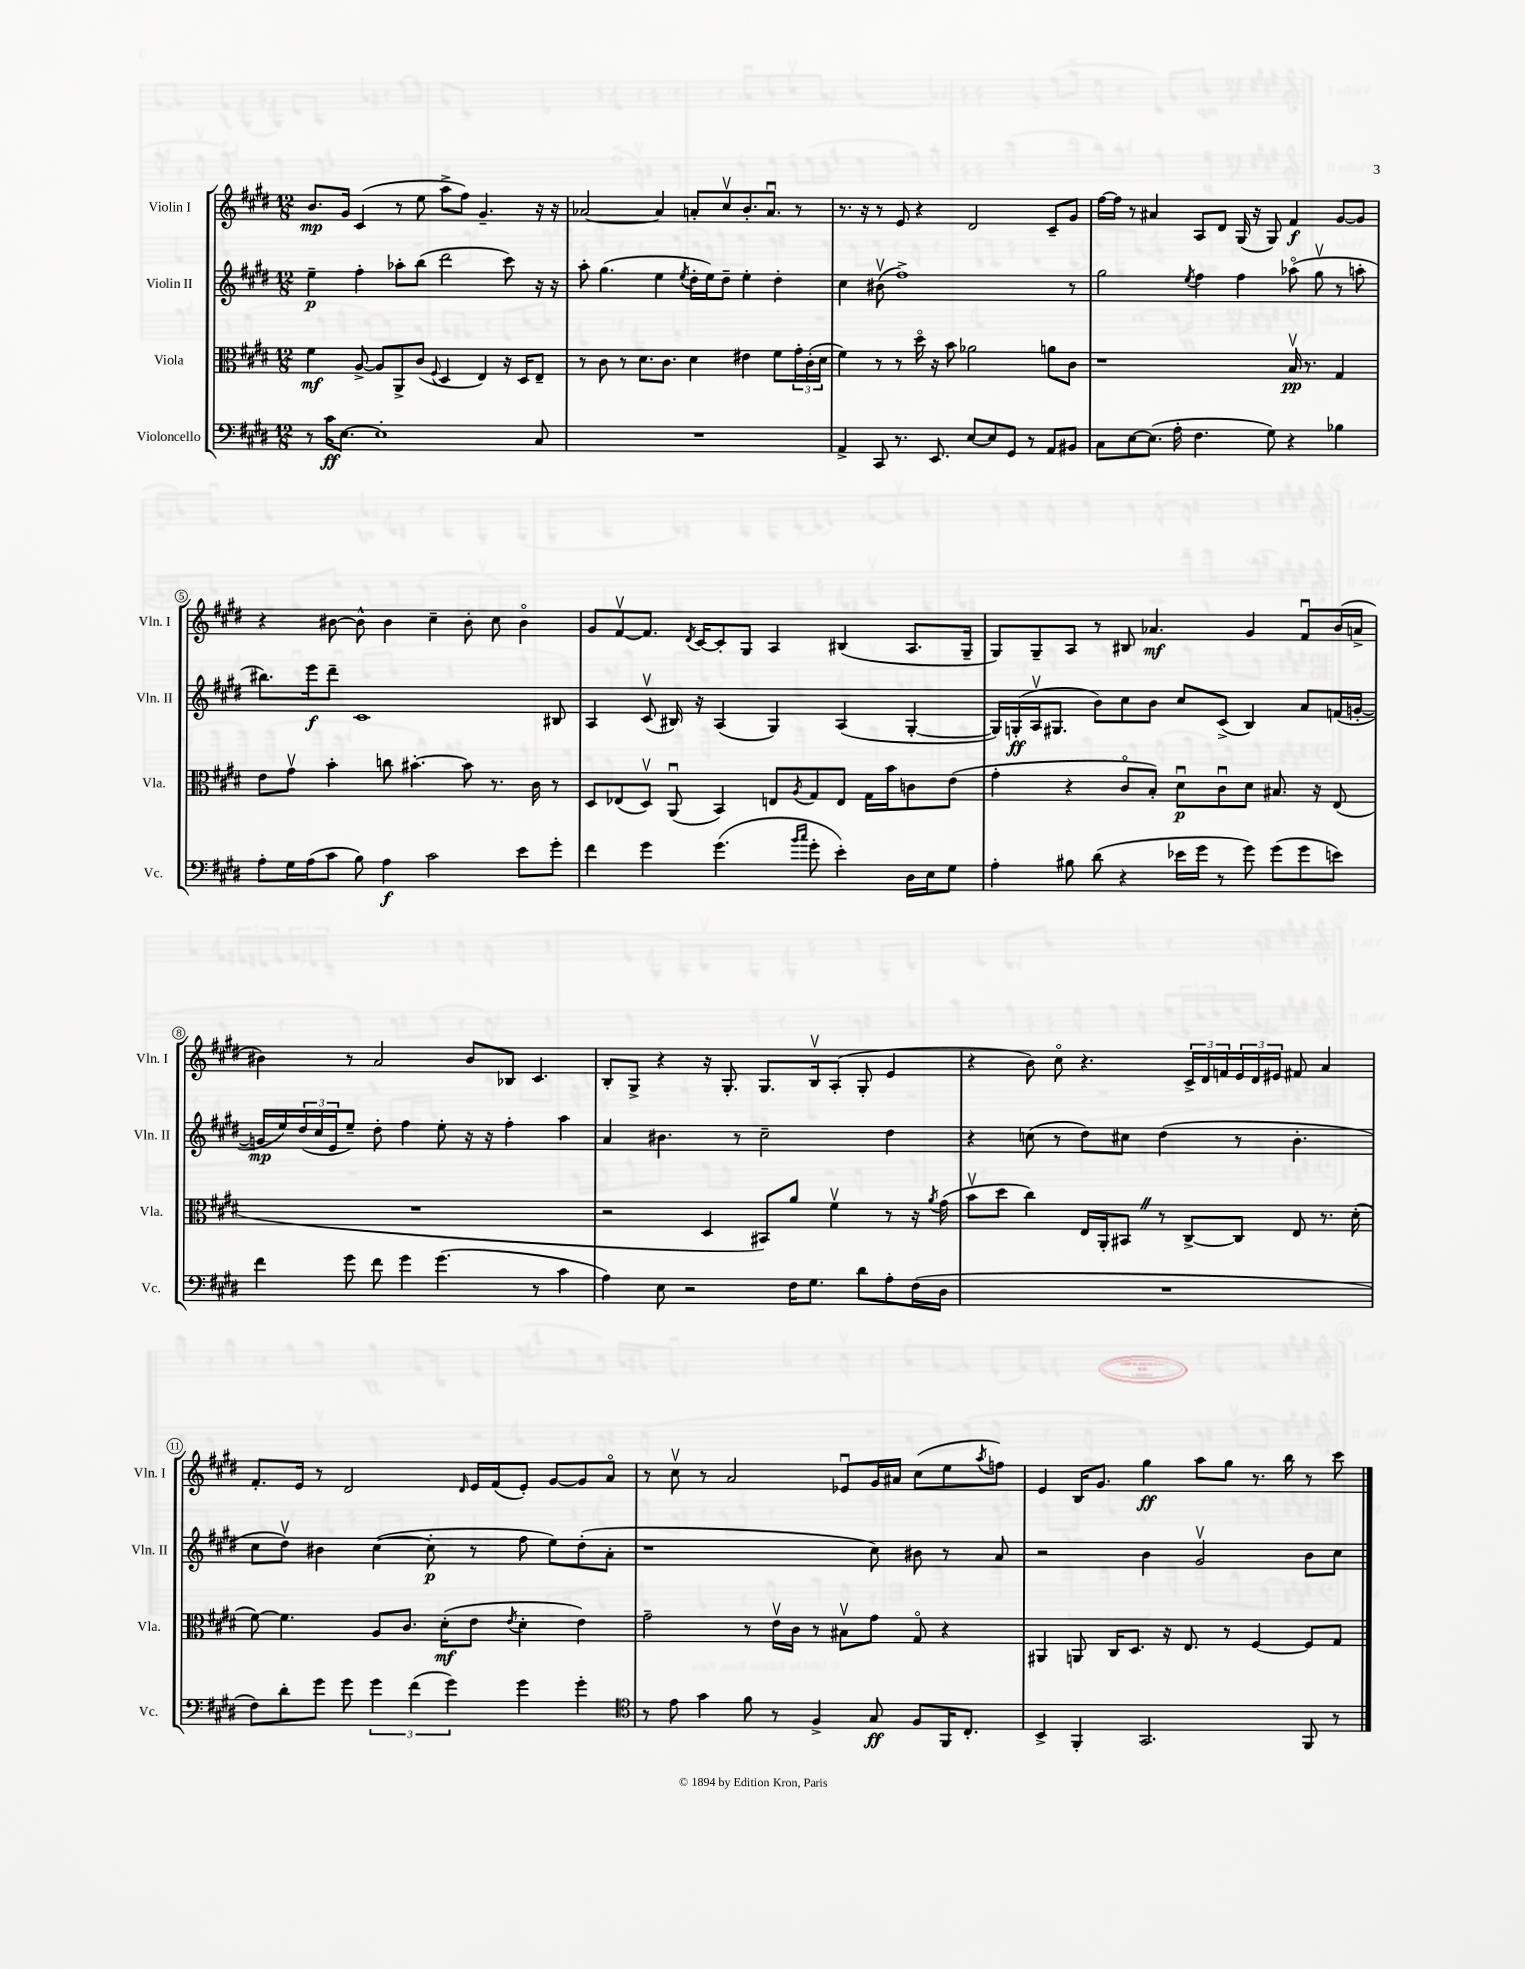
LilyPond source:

<<
\new StaffGroup <<
\new Staff = "s0" \with { instrumentName = "Violin I" shortInstrumentName = "Vln. I" } {
    \clef treble \key e \major \numericTimeSignature \time 12/8
    b'8.\mp gis'16 cis'4( r8 e''8 a''8-> fis''8) gis'4.-- r16 r16 |
    aes'2~ aes'4 a'8-. cis''8\upbow b'8.-. a'8.\downbow r8 |
    r8. r16 r8 e'8 r4 dis'2 cis'8-- gis'8 |
    fis''16~ fis''16 r8 ais'4 a8 dis'8 gis16( r16 gis8) fis'4\f gis'8~ gis'8 |
    r4 bis'8~ bis'8-^ bis'4 cis''4-- bis'8-. cis''8 bis'4\flageolet |
    gis'8 fis'8~\upbow fis'8. \acciaccatura { dis'8 } cis'16~ cis'8-. gis8 a4 bis4( a8. gis16-- |
    gis8) gis8-- a8 r8 bis8 aes'4.\mf gis'4 fis'8\downbow b'16( a'16-> |
    bis'4) r8 a'2 bis'8 bes8 cis'4. |
    b8-. gis8-> r4 r16 gis8.-. gis8. b16\upbow a8-.( gis8-. e'4 |
    r4 b'8) cis''8\flageolet r4. \tuplet 3/2 { cis'16-> dis'16 f'16 } \tuplet 3/2 { e'16 dis'16 eis'16 } fis'8 a'4 |
    fis'8.-. e'16 r8 dis'2 \grace { dis'16 } e'16 fis'16( e'8-.) gis'8~ gis'8 a'8\flageolet |
    r8 cis''8\upbow r8 a'2 ees'8\downbow gis'16 ais'16 cis''8( e''8 \acciaccatura { a''8 } f''8) |
    e'4 b16 gis'8. gis''4\ff a''8 gis''8 r8. b''16 r8 cis'''8 \bar "|." |
}
\new Staff = "s1" \with { instrumentName = "Violin II" shortInstrumentName = "Vln. II" } {
    \clef treble \key e \major \numericTimeSignature \time 12/8
    e''4--\p fis''4-. aes''8-. b''8( dis'''2 cis'''8) r16 r16 |
    a''8-. gis''4.( e''4 \acciaccatura { e''8 } dis''16-. e''16) dis''8-- e''4-. dis''4-. |
    cis''4 bis'8\upbow( fis''1->) r8 |
    gis''2 \acciaccatura { e''8 } fis''4 fis''4 aes''8\flageolet( gis''8\upbow r8 a''8-. |
    bis''8.) e'''16\f dis'''8-- cis'1 bis8 |
    a4 cis'8\upbow( bis16) r16 a4( gis4) a4( gis4~-. |
    gis16) g16-.\ff( a16\upbow gis8. b'8) cis''8 b'8 cis''8 cis'8->( b4) a'8 f'16( g'16~-. |
    g'16\mp e''16) \tuplet 3/2 { dis''16( cis''16 e'16 } e''8--) dis''8-. fis''4 e''8-. r16 r16 fis''4-. a''4 |
    a'4 bis'4. r8 cis''2-- dis''4 |
    r4 c''8( r8 dis''8) cis''8 dis''4( r8 b'4.-. |
    cis''8 dis''8\upbow) bis'4 cis''4~( cis''8-.\p r8 fis''8 e''8) dis''8-.( a'8-. |
    r1 cis''8) bis'8 r8 a'8 |
    r2 b'4 gis'2\upbow b'8 cis''8 \bar "|." |
}
\new Staff = "s2" \with { instrumentName = "Viola" shortInstrumentName = "Vla." } {
    \clef alto \key e \major \numericTimeSignature \time 12/8
    fis'4\mf a8~-> a8 a,8-> cis'8( \appoggiatura { fis8 } dis4 e4) r16 dis16 e8-- |
    r8 cis'8 r8 dis'8. cis'8. dis'4 eis'4 fis'8 \tuplet 3/2 { gis'16-. cis'16-.( dis'16 } |
    fis'4) r8 r8 dis''16\flageolet r16 b'8 aes'2 a'8 cis'8 |
    r1 b16\upbow\pp r8. gis4 |
    e'8 gis'8\upbow b'4-. c''8 bis'4.~-. bis'8 r8. cis'16 r8 |
    dis8 ees8( dis8\upbow) a,8\downbow( b,4) e8 \acciaccatura { a8 } gis8 e8 gis16 b'16 c'8 e'8( |
    gis'4-. r4 cis'8\flageolet b8-.) dis'8\downbow\p cis'8\downbow dis'8 bis8. r16 e8( |
    R1. |
    r2 dis4 bis,8) a'8 fis'4\upbow r8 r16 \acciaccatura { a'8 } gis'16( |
    b'8\upbow dis''8 cis''4) e16 a,16-. bis,8 \once \override BreathingSign.text = \markup { \musicglyph "scripts.caesura.straight" } \breathe r8 cis8~-> cis8 e8 r8. dis'16-.( |
    fis'8~) fis'4. a8 cis'8. dis'16-.\mf( e'8 \acciaccatura { e'8 } dis'4-. e'4) |
    gis'2-- r8 e'16\upbow cis'16 r8 bis8\upbow gis'8 gis8\flageolet r4 |
    ais,4 a,8 cis16 dis8. r16 e8. r8 fis4~ fis8 gis8 \bar "|." |
}
\new Staff = "s3" \with { instrumentName = "Violoncello" shortInstrumentName = "Vc." } {
    \clef bass \key e \major \numericTimeSignature \time 12/8
    r8 cis'16\ff e8.~ e1-. cis8 |
    R1. |
    a,4-> cis,8 r8. e,8. e8~ e8 gis,8 r8 a,8 bis,8 |
    cis8 e8~ e8.( a16-. fis4. gis8) r4 bes4 |
    a8-. gis16 a16( cis'8 b8) a4\f cis'2 e'8 gis'8-. |
    fis'4 gis'4 gis'4.( \grace { b'16 cis''16 } gis'8-. e'4-.) dis16 e16 gis8 |
    a4-. bis8 dis'8( r4 ees'16 gis'16 r8 gis'8) gis'8( gis'8 e'8) |
    fis'4 gis'8 fis'8 gis'4 gis'4.( r8 cis'4 |
    a4) e8 r2 fis16 gis8. dis'8 a8-. fis16( dis16 |
    R1. |
    fis8) dis'8-. gis'8 gis'8 \tuplet 3/2 { gis'4 fis'4( gis'4) } gis'4 gis'4-. |
    \clef tenor r8 e'8 gis'4 fis'8 r8 fis4-> gis8\ff fis8 fis,16 cis8.-. |
    b,4-> fis,4-. gis,2. fis,8 r8 \bar "|." |
}
>>
>>
\layout { \context { \Score \override BarNumber.stencil = #(make-stencil-circler 0.1 0.3 ly:text-interface::print) } }
